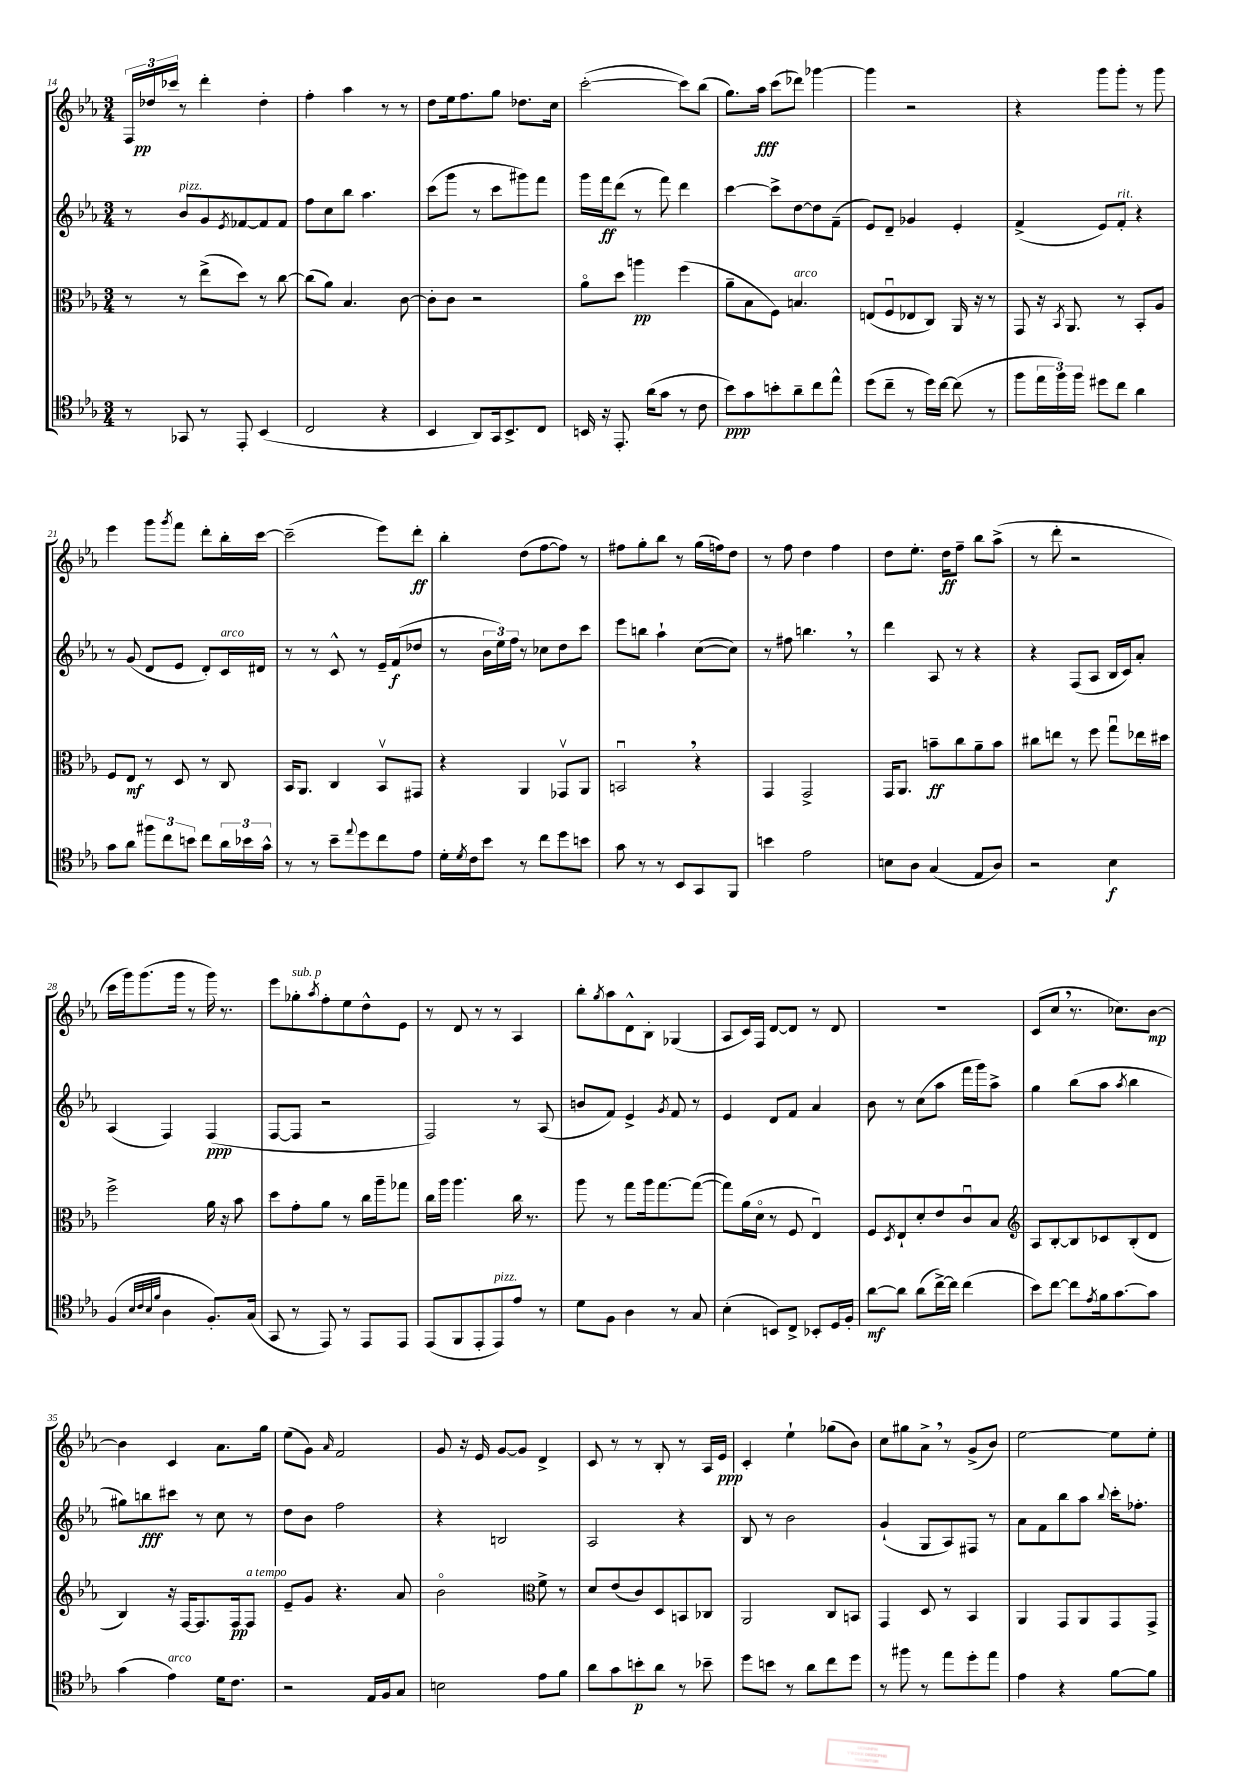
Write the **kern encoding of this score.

**kern	**kern	**kern	**kern
*staff4	*staff3	*staff2	*staff1
*clefC4	*clefC3	*clefG2	*clefG2
*k[b-e-a-]	*k[b-e-a-]	*k[b-e-a-]	*k[b-e-a-]
*M3/4	*M3/4	*M3/4	*M3/4
8r	8r	8r	24F/LL
.	.	.	24dd-/
.	.	.	24ccc-/JJ
8GG-/	8r	8b-/L	8r
8r	(8ee-^\L	8g/	4ddd'\
.	.	8qe-/	.
8EE-'/	8dd\J)	[8f-/	.
(4BB-/	8r	8f-/]	4dd-'\
.	[8cc\	8f-/J	.
=	=	=	=
2C/	(8cc\]L	8ff\L	4ff'\
.	8a-\J)	8cc\	.
.	4.B-/	8bb-\J	4aa-\
.	.	4.aa-\	.
4r	.	.	8r
.	[8c\	.	8r
=	=	=	=
4BB-/	8c'\]L	(8ccc\L	8dd\L
.	8c\J	8ggg\J	16ee-\k
.	.	.	8.ff\
8AA-/L)	2r	8r	.
16GG/k	.	8ccc\L	8gg\J
8.BB-^/	.	.	.
.	.	8ggg#\)	8.dd-\L
8C/J	.	8fff\J	.
.	.	.	16cc\Jk
=	=	=	=
16BB/	8a-o\L	16ggg\LL	([2ccc'\
16r	.	16fff\J	.
8.EE-'/	8dd\J	(8ddd\J	.
.	4aa\	8r	.
(16a-\LK	.	.	.
8g\J	.	8fff\)	.
8r	(4ff\	4ddd\	8ccc\]L)
8c\	.	.	(8bb-\J
=	=	=	=
8b-\L)	8a-~\L	[4ccc\	8.gg\L)
8g\	8B-\	.	.
.	.	.	16aa-\Jk
8b'\	8F\J)	8ccc^\]L	(8ccc\L
8a-~\	4.B/	[8dd\	8ddd-\J)
8cc\	.	8dd\]	[4ggg-\
8ee-^^\J	.	(8f~\J	.
=	=	=	=
(8dd\L	(8E/L	8e-/L)	4ggg-\]
8cc~\J	8Fu/	8d~/J	.
8r	8E-/	4g-/	2r
16dd\LL)	8C/J)	.	.
[16cc\JJ	.	.	.
(8cc\]	16AA-/	4e-'/	.
.	16r	.	.
8r	8r	.	.
=	=	=	=
8ff\L	8GG/	(4f^/	4r
24ee-\L	16r	.	.
24ff\)	.	.	.
.	8qBB-/	.	.
.	8.AA-/	.	.
24ff\JJ	.	.	.
8dd#\L	.	8e-/L)	8ggg\L
8cc\J	8r	8f'/J	8ggg'\J
4a-\	8BB-'/L	4r	8r
.	8A-/J	.	8ggg\
=	=	=	=
8g\L	8F/L	8r	4eee-\
8a-\J	8E-/J	(8g/	.
12ff#\L	8r	8d/L	8ggg\L
12cc\	.	.	.
.	.	.	8qggg/
.	8D/	8e-/J	8fff\J
12b\J	.	.	.
8cc\L	8r	8d'/L)	8ddd'\L
24a-\L	8C/	16c/L	16bb-'\L
24b-\	.	.	.
.	.	16d#/JJ	[16ccc\JJ
24g^^\JJ	.	.	.
=	=	=	=
8r	16BB-/LK	8r	(2ccc~\]
.	8.AA-/J	.	.
8r	.	8r	.
8b-~\L	4C/	8c^^/	.
8qqee-/	.	.	.
8dd\	.	8r	.
8cc\	8BB-v/L	16e-~/LL	8eee-\L)
.	.	(16f/J	.
8e-\J	8GG#/J	8dd-/J	8ddd'\J
=	=	=	=
16d'\LL	4r	8r	4bb-'\
8qd/	.	.	.
16c\J	.	.	.
8b-\J	.	24b-\LL	.
.	.	24ee-\)	.
.	.	24ff\JJ	.
8r	4AA-/	8r	(8dd\L
8cc\L	.	8cc-\L	[8ff\
8dd\	8GG-v/L	8dd\	8ff\]J)
8b\J	8AA-/J	8ccc\J	8r
=	=	=	=
8g\	2BBu/	8eee-\L	8ff#\L
8r	.	8bb\J	8gg'\
8r	.	4aa-`\	8bb-\J
8BB-/L	.	.	8r
8GG/	4r	([8cc\L	(16gg\LL
.	.	.	16ff\J)
8FF/J	.	8cc\]J)	8dd\J
=	=	=	=
4b\	4GG/	8r	8r
.	.	8ff#\	8ff\
2e-\	2GG^/	4.bb\	4dd\
.	.	.	4ff\
.	.	8r	.
=	=	=	=
8B\L	16GG/LK	4ddd\	8dd\L
.	8.AA-/J	.	.
8A-\J	.	.	8.ee-'\J
(4G/	8b~\L	8A-/	.
.	.	.	16dd\LK
.	8cc\	8r	8ff~\J
8E-/L	8a-~\	4r	8bb-\L
8A-/J)	8b\J	.	(8aa-^\J
=	=	=	=
2r	8cc#\L	4r	8r
.	8ee\J	.	8ddd'\
.	8r	(8F/L	2r
.	8ff\	8A-/J	.
4B-\	8ggu\L	16B-/LL	.
.	.	16c/J)	.
.	16ee-\L	8a-'/J	.
.	16dd#\JJ	.	.
=	=	=	=
(4F/	2ff^\	(4A-/	16ccc\LL
.	.	.	16ggg\J)
.	.	.	(8.ggg\
32qqB-/LLL	.	.	.
32qqc/	.	.	.
32qqB-/	.	.	.
32qqf/JJJ	.	.	.
4A-\	.	4F/)	.
.	.	.	16ggg\Jk
.	.	.	8r
8.F'/L)	16a-\	(4F/	16ggg\)
.	16r	.	8.r
.	8b-\	.	.
(16G/Jk	.	.	.
=	=	=	=
8GG/	8dd\L	[8F/L	8eee-\L
8r	8g'\	8F/]J	8gg-'\
.	.	.	8qaa-/
8EE-/)	8a-\J	2r	8ff'\
8r	8r	.	8ee-\
8EE-/L	16cc\LL	.	8dd^^\
.	16aa-~\J	.	.
8EE-/J	8gg-\J	.	8e-\J
=	=	=	=
(8EE-/L	16cc\LL	2F/)	8r
.	16aa-\JJ	.	.
8FF/	4.aa-\	.	8d/
8EE-'/	.	.	8r
8EE-/)	.	.	8r
8e-/J	16cc\	8r	4A-/
.	8.r	.	.
8r	.	(8A-/	.
=	=	=	=
8d\L	8aa-\	8b/L	8bb-'\L
.	.	.	8qgg/
8F\J	8r	8f/J)	8aa-\
4A-\	8gg\L	4e-^/	8d^^\
.	16aa-\k	.	8B-'\J
.	[8.gg\	.	.
.	.	8qg/	.
8r	.	8f/	(4G-/
8G/	(8gg\_J	8r	.
=	=	=	=
(4B-'\	8gg\]L)	4e-/	8A-/L
.	(16a-\L	.	16c/L)
.	16do\JJ	.	16F/JJ
8BB/L)	8r	8d/L	[8d/L
8C^/J	8F/	8f/J	8d/]J
8BB-'/L	4E-u/)	4a-/	8r
16D/L	.	.	8d/
16F'/JJ	.	.	.
=	=	=	=
[8a-\L	8F/L	8b-\	2.r
.	8qD/	.	.
8a-\]J	8E-`/	8r	.
(8a-\L	8d'/	(8cc\L	.
[16cc^\L)	8e-/	8aa-\J	.
16cc\]JJ	.	.	.
(4cc\	8cu/	16fff\LL	.
.	.	16ggg\J)	.
.	8B-/J	8aa-^\J	.
=	=	=	=
*	*clefG2	*	*
8b-\L)	8A-/L	4gg\	(8c/L
[8cc\J	[8B-'/	.	8cc/J
8cc\]L	8B-/]	(8bb-\L	8.r
8qe-/	.	.	.
16f\k	8c-/	8aa-\J	.
[8.g\	.	.	8.cc-\L)
.	.	8qaa-/	.
.	(8B-'/	4bb-\	.
8g\]J	8d/J	.	[8b-\J
=	=	=	=
(4g\	4B-/)	8gg#\L)	4b-\]
.	.	8bb\	.
4e-\)	16r	8ccc#\J	4c/
.	[16F/LK	.	.
.	8.F/]	8r	.
16d\LK	.	8cc\	8.a-\L
8.c\J	16F/k	.	.
.	8F/J	8r	.
.	.	.	16gg\Jk
=	=	=	=
2r	8e-~/L	8dd\L	(8ee-\L
.	8g/J	8b-\J	8g\J)
.	.	.	16qqa-/
.	4.r	2ff\	2f/
16E-/LL	.	.	.
16F/J	.	.	.
8G/J	8a-/	.	.
=	=	=	=
2B\	2b-o\	4r	8g/
.	.	.	16r
.	.	.	16e-/
.	.	2B/	[8g/L
.	.	.	8g/]J
*	*clefC3	*	*
8e-\L	8f^\	.	4d^/
8f\J	8r	.	.
=	=	=	=
8a-\L	8d/L	2A-/	8c/
8g\	(8e-/	.	8r
8b'\	8c/)	.	8r
8a-\J	8D/	.	8B-'/
8r	8BB/	4r	8r
8b-~\	8C-/J	.	16A-/LL
.	.	.	16e-/JJ
=	=	=	=
8dd\L	2AA-/	8B-/	4c'/
8b\J	.	8r	.
8r	.	2b-\	4ee-`\
8a-\L	.	.	.
8cc\	8C/L	.	(8gg-\L
8dd\J	8BB/J	.	8b-\J)
=	=	=	=
8r	4GG/	(4g`/	8cc\L
8ff#\	.	.	8gg#\
8r	8D/	8G/L	8a-^\J
8ee-\L	8r	8A-/)	8r
8dd'\	4BB-/	8F#/J	(8g^/L
8ee-\J	.	8r	8b-/J)
=	=	=	=
4e-\	4AA-/	8a-\L	[2ee-\
.	.	8f\	.
4r	8GG/L	8bb-\	.
.	8AA-/	8aa-\J	.
.	.	8qqbb-/	.
[8f\L	8GG/	16ccc'\LK	8ee-\]L
.	.	8.ff-'\J	.
8f\]J	8GG^/J	.	8ee-'\J
==	==	==	==
*-	*-	*-	*-
